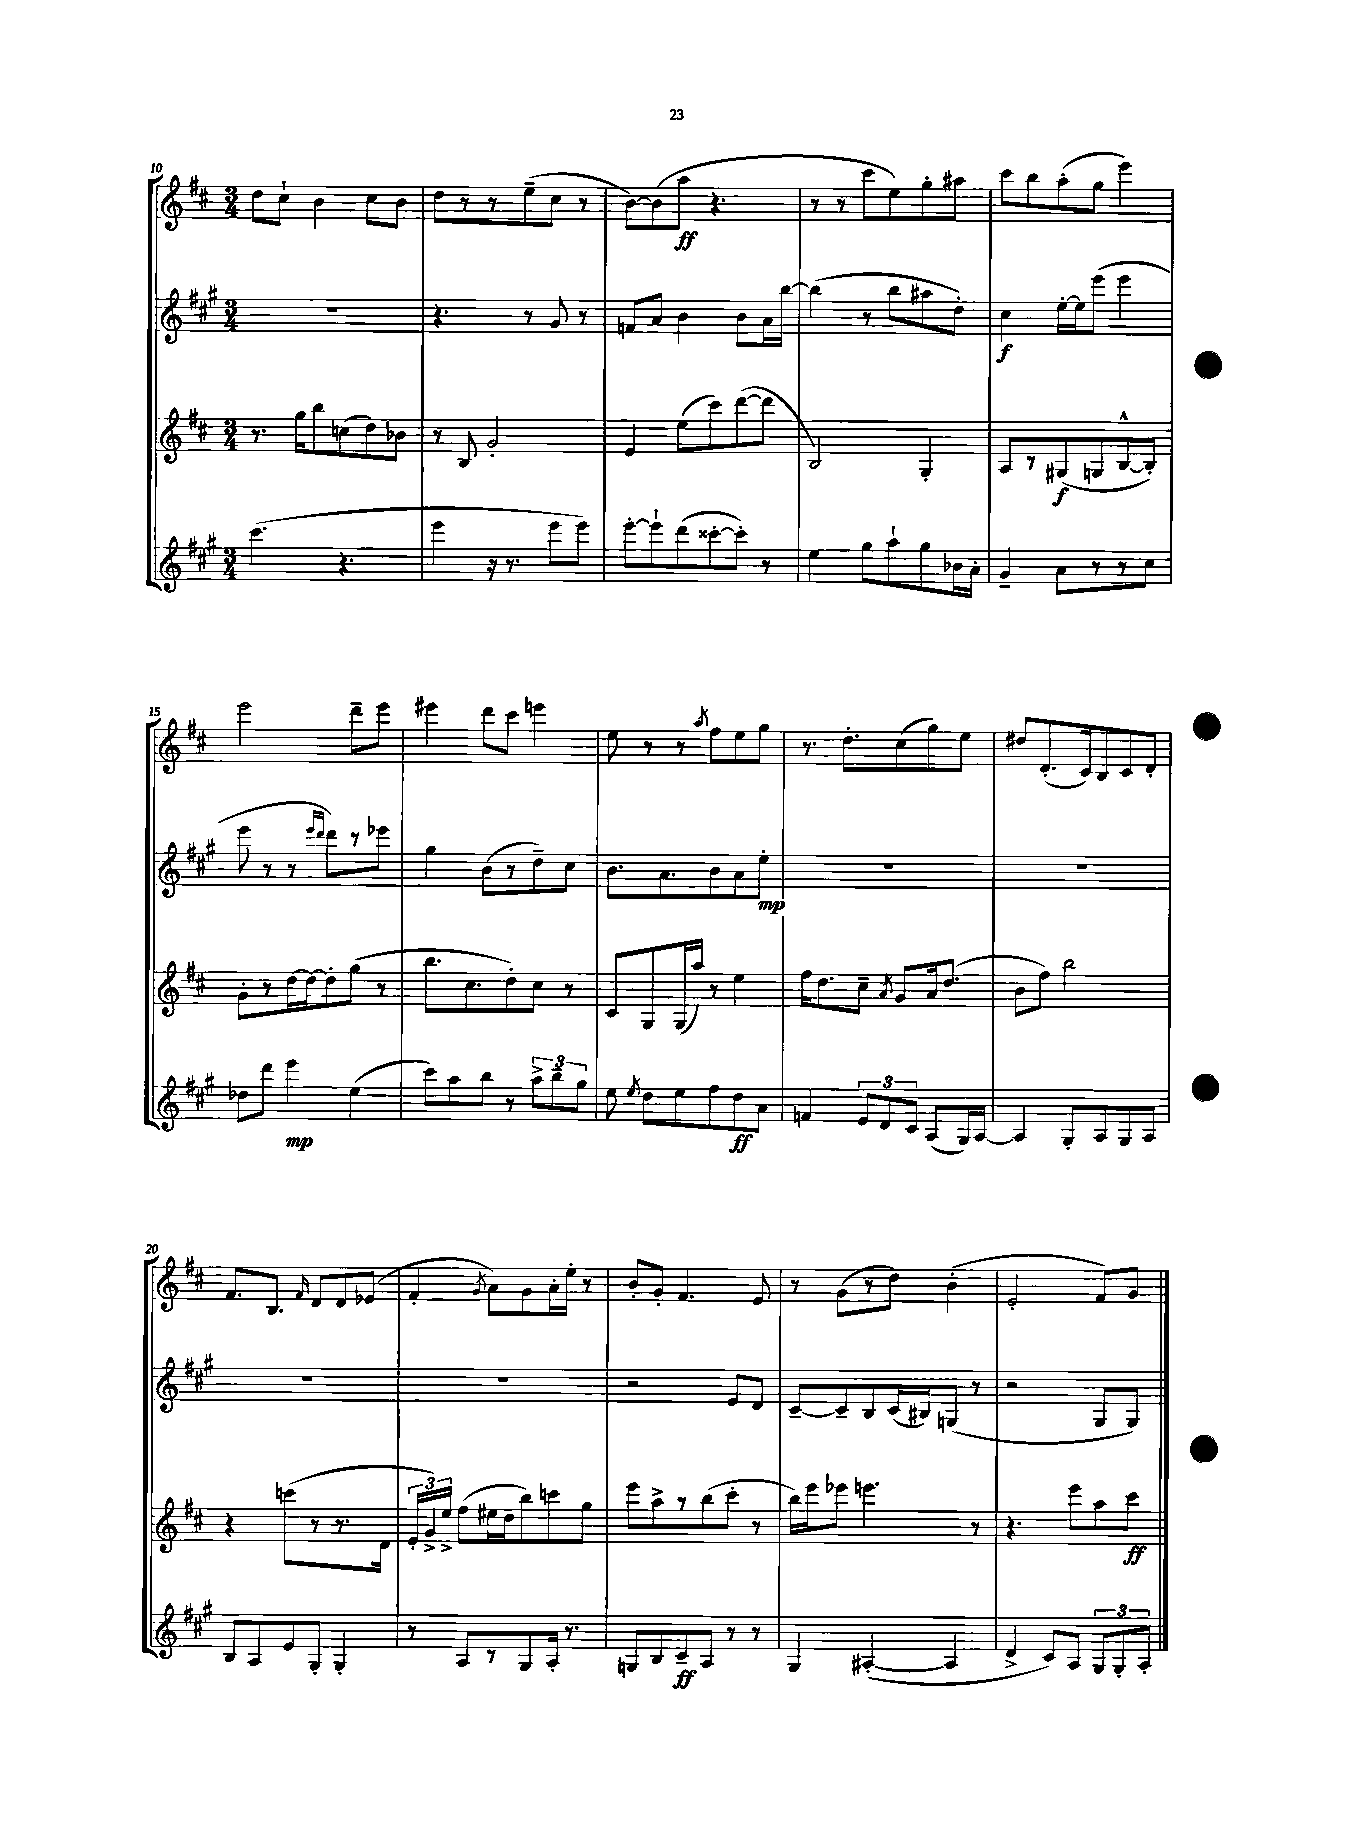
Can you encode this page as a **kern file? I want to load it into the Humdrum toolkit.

**kern	**dynam	**kern	**dynam	**kern	**dynam	**kern	**dynam
*part4	*part4	*part3	*part3	*part2	*part2	*part1	*part1
*staff4	*staff4	*staff3	*staff3	*staff2	*staff2	*staff1	*staff1
*clefG2	*	*clefG2	*	*clefG2	*	*clefG2	*
*k[f#c#g#]	*	*k[f#c#]	*	*k[f#c#g#]	*	*k[f#c#]	*
*M3/4	*	*M3/4	*	*M3/4	*	*M3/4	*
=10	=10	=10	=10	=10	=10	=10	=10
(4.ccc#\	.	8.r	.	2.r	.	8dd\L	.
.	.	.	.	.	.	8cc#`\J	.
.	.	16gg\KL	.	.	.	.	.
.	.	8bb\	.	.	.	4b\	.
4.r	.	(8ccn\	.	.	.	.	.
.	.	8dd\)	.	.	.	8cc#\L	.
.	.	8b-X\J	.	.	.	8b\J	.
=11	=11	=11	=11	=11	=11	=11	=11
4eee\	.	8r	.	4.r	.	8dd\L	.
.	.	8B/	.	.	.	8r	.
16r	.	2g'/	.	.	.	8r	.
8.r	.	.	.	.	.	.	.
.	.	.	.	8r	.	(8ee~\	.
8eee\L	.	.	.	8g#/	.	8cc#\J	.
8eee\J)	.	.	.	8r	.	8r	.
=12	=12	=12	=12	=12	=12	=12	=12
[8eee'\L	.	4e/	.	8fn/L	.	[8b\L)	.
8eee`\]	.	.	.	8a/J	.	(8b\]	.
(8ddd\	.	(8ee\L	.	4b\	.	8aa\J	ff
[8ccc##X'\	.	8ccc#\)	.	.	.	4.r	.
8ccc##'\J])	.	([8ddd\	.	8b\L	.	.	.
8r	.	8ddd\J]	.	16a\L	.	.	.
.	.	.	.	[16bb\JJ	.	.	.
=13	=13	=13	=13	=13	=13	=13	=13
4ee\	.	2B/)	.	(4bb\]	.	8r	.
.	.	.	.	.	.	8r	.
8gg#\L	.	.	.	8r	.	8ccc#\L	.
8aa`\	.	.	.	8bb\L	.	8ee\)	.
8gg#\	.	4G'/	.	8aa#X\	.	8gg'\	.
16b-X\L	.	.	.	8dd'\J)	.	8aa#X\J	.
16a'\JJ	.	.	.	.	.	.	.
=14	=14	=14	=14	=14	=14	=14	=14
4g#~/	.	8A/L	.	4cc#\	f	8ccc#\L	.
.	.	8r	.	.	.	8bb\	.
8a\L	.	(8G#X/	f	[16ee'\LL	.	(8aa'\	.
.	.	.	.	16ee\J]	.	.	.
8r	.	8Gn/	.	(8eee\J	.	8gg\J	.
8r	.	[8B^^/	.	4eee\	.	4eee\)	.
8cc#\J	.	8B'/J])	.	.	.	.	.
!!LO:LB:g=z
=15	=15	=15	=15	=15	=15	=15	=15
8dd-X\L	.	8g'\L	.	8eee\	.	2eee\	.
8ddd\J	.	8r	.	8r	.	.	.
4eee\	mp	[16dd\L	.	8r	.	.	.
.	.	16dd\J_	.	.	.	.	.
.	.	.	.	16qqeee/LL	.	.	.
.	.	.	.	16qqddd/JJ	.	.	.
.	.	8dd'\]	.	8ddd\L)	.	.	.
(4ee\	.	(8gg\J	.	8r	.	8ddd~\L	.
.	.	8r	.	8eee-X\J	.	8eee\J	.
=16	=16	=16	=16	=16	=16	=16	=16
8ccc#\L)	.	8.bb\L	.	4gg#\	.	4eee#X\	.
8aa\	.	.	.	.	.	.	.
.	.	8.cc#\	.	.	.	.	.
8bb\J	.	.	.	(8b\L	.	8ddd\L	.
8r	.	8dd'\)	.	8r	.	8ccc#\J	.
12aa^\L	.	8cc#\J	.	8dd~\)	.	4eeen\	.
12bb~\	.	.	.	.	.	.	.
.	.	8r	.	8cc#\J	.	.	.
12gg#\J	.	.	.	.	.	.	.
=17	=17	=17	=17	=17	=17	=17	=17
8ee\	.	8c#/L	.	8.b\L	.	8ee\	.
8qee/	.	.	.	.	.	.	.
8dd\L	.	8G/	.	.	.	8r	.
.	.	.	.	8.a\	.	.	.
8ee\	.	(16G/L	.	.	.	8r	.
.	.	16aa/JJ)	.	.	.	.	.
.	.	.	.	.	.	8qaa/	.
8ff#\	.	8r	.	8b\	.	8ff#\L	.
8dd\	ff	4ee\	.	8a\	.	8ee\	.
8a\J	.	.	.	8ee'\J	mp	8gg\J	.
=18	=18	=18	=18	=18	=18	=18	=18
4fn/	.	16ff#\KL	.	2.r	.	8.r	.
.	.	8.dd\	.	.	.	.	.
.	.	.	.	.	.	8.dd'\L	.
12e/L	.	8cc#~\J	.	.	.	.	.
12d/	.	.	.	.	.	.	.
.	.	8qa/	.	.	.	.	.
.	.	8g/L	.	.	.	(8cc#\	.
12c#/J	.	.	.	.	.	.	.
(8A/L	.	16a/k	.	.	.	8gg\)	.
.	.	(8.dd/J	.	.	.	.	.
16G#/L)	.	.	.	.	.	8ee\J	.
[16A/JJ	.	.	.	.	.	.	.
=19	=19	=19	=19	=19	=19	=19	=19
4A/]	.	8b\L	.	2.r	.	8dd#X/L	.
.	.	8ff#\J)	.	.	.	(8.d'/	.
8G#'/L	.	2bb\	.	.	.	.	.
.	.	.	.	.	.	16c#/k)	.
8A/	.	.	.	.	.	8B/	.
8G#/	.	.	.	.	.	8c#/	.
8A/J	.	.	.	.	.	8d'/J	.
!!LO:LB:g=z
=20	=20	=20	=20	=20	=20	=20	=20
8B/L	.	4r	.	2.r	.	8.f#/L	.
8A/	.	.	.	.	.	.	.
.	.	.	.	.	.	8.B/J	.
8e/	.	(8cccn\L	.	.	.	.	.
.	.	.	.	.	.	16qqf#/	.
8G#'/J	.	8r	.	.	.	8d/L	.
4G#'/	.	8.r	.	.	.	8d/	.
.	.	.	.	.	.	(8e-X/J	.
.	.	16d\Jk	.	.	.	.	.
=21	=21	=21	=21	=21	=21	=21	=21
8r	.	24e'/LL	.	2.r	.	4f#'/	.
.	.	24g^/)	.	.	.	.	.
.	.	24ee^/JJ	.	.	.	.	.
8A/L	.	(8ff#\L	.	.	.	.	.
.	.	.	.	.	.	8qg/	.
8r	.	16ee#X\L	.	.	.	8a\L)	.
.	.	16dd\J	.	.	.	.	.
8G#/	.	8bb\)	.	.	.	8g\	.
16A'/Jk	.	8cccn\	.	.	.	16a'\L	.
8.r	.	.	.	.	.	16ee'\JJ	.
.	.	8gg\J	.	.	.	8r	.
=22	=22	=22	=22	=22	=22	=22	=22
8Gn/L	.	8eee\L	.	2r	.	8b'/L	.
8B/	.	8aa^\	.	.	.	8g'/J	.
8c#~/	ff	8r	.	.	.	4.f#/	.
8A/J	.	(8bb\	.	.	.	.	.
8r	.	8ccc#'\J	.	8e/L	.	.	.
8r	.	8r	.	8d/J	.	8e/	.
=23	=23	=23	=23	=23	=23	=23	=23
4G#/	.	16bb\LL)	.	[8c#~/L	.	8r	.
.	.	16eee\J	.	.	.	.	.
.	.	8eee-X\J	.	8c#~/]	.	(8g\L	.
([4A#X'/	.	4.eeen\	.	8B/	.	8r	.
.	.	.	.	(16c#/L	.	8dd\J)	.
.	.	.	.	16B#X/J)	.	.	.
4A#/]	.	.	.	(8Gn/J	.	(4b'\	.
.	.	8r	.	8r	.	.	.
=24	=24	=24	=24	=24	=24	=24	=24
4d^/	.	4.r	.	2r	.	2e'/	.
8c#/L)	.	.	.	.	.	.	.
8A/J	.	8eee\L	.	.	.	.	.
12G#/L	.	8aa\	.	8G#/L	.	8f#/L)	.
12G#'/	.	.	.	.	.	.	.
.	.	8ccc#\J	ff	8G#/J)	.	8g/J	.
12A'/J	.	.	.	.	.	.	.
==	==	==	==	==	==	==	==
*-	*-	*-	*-	*-	*-	*-	*-
